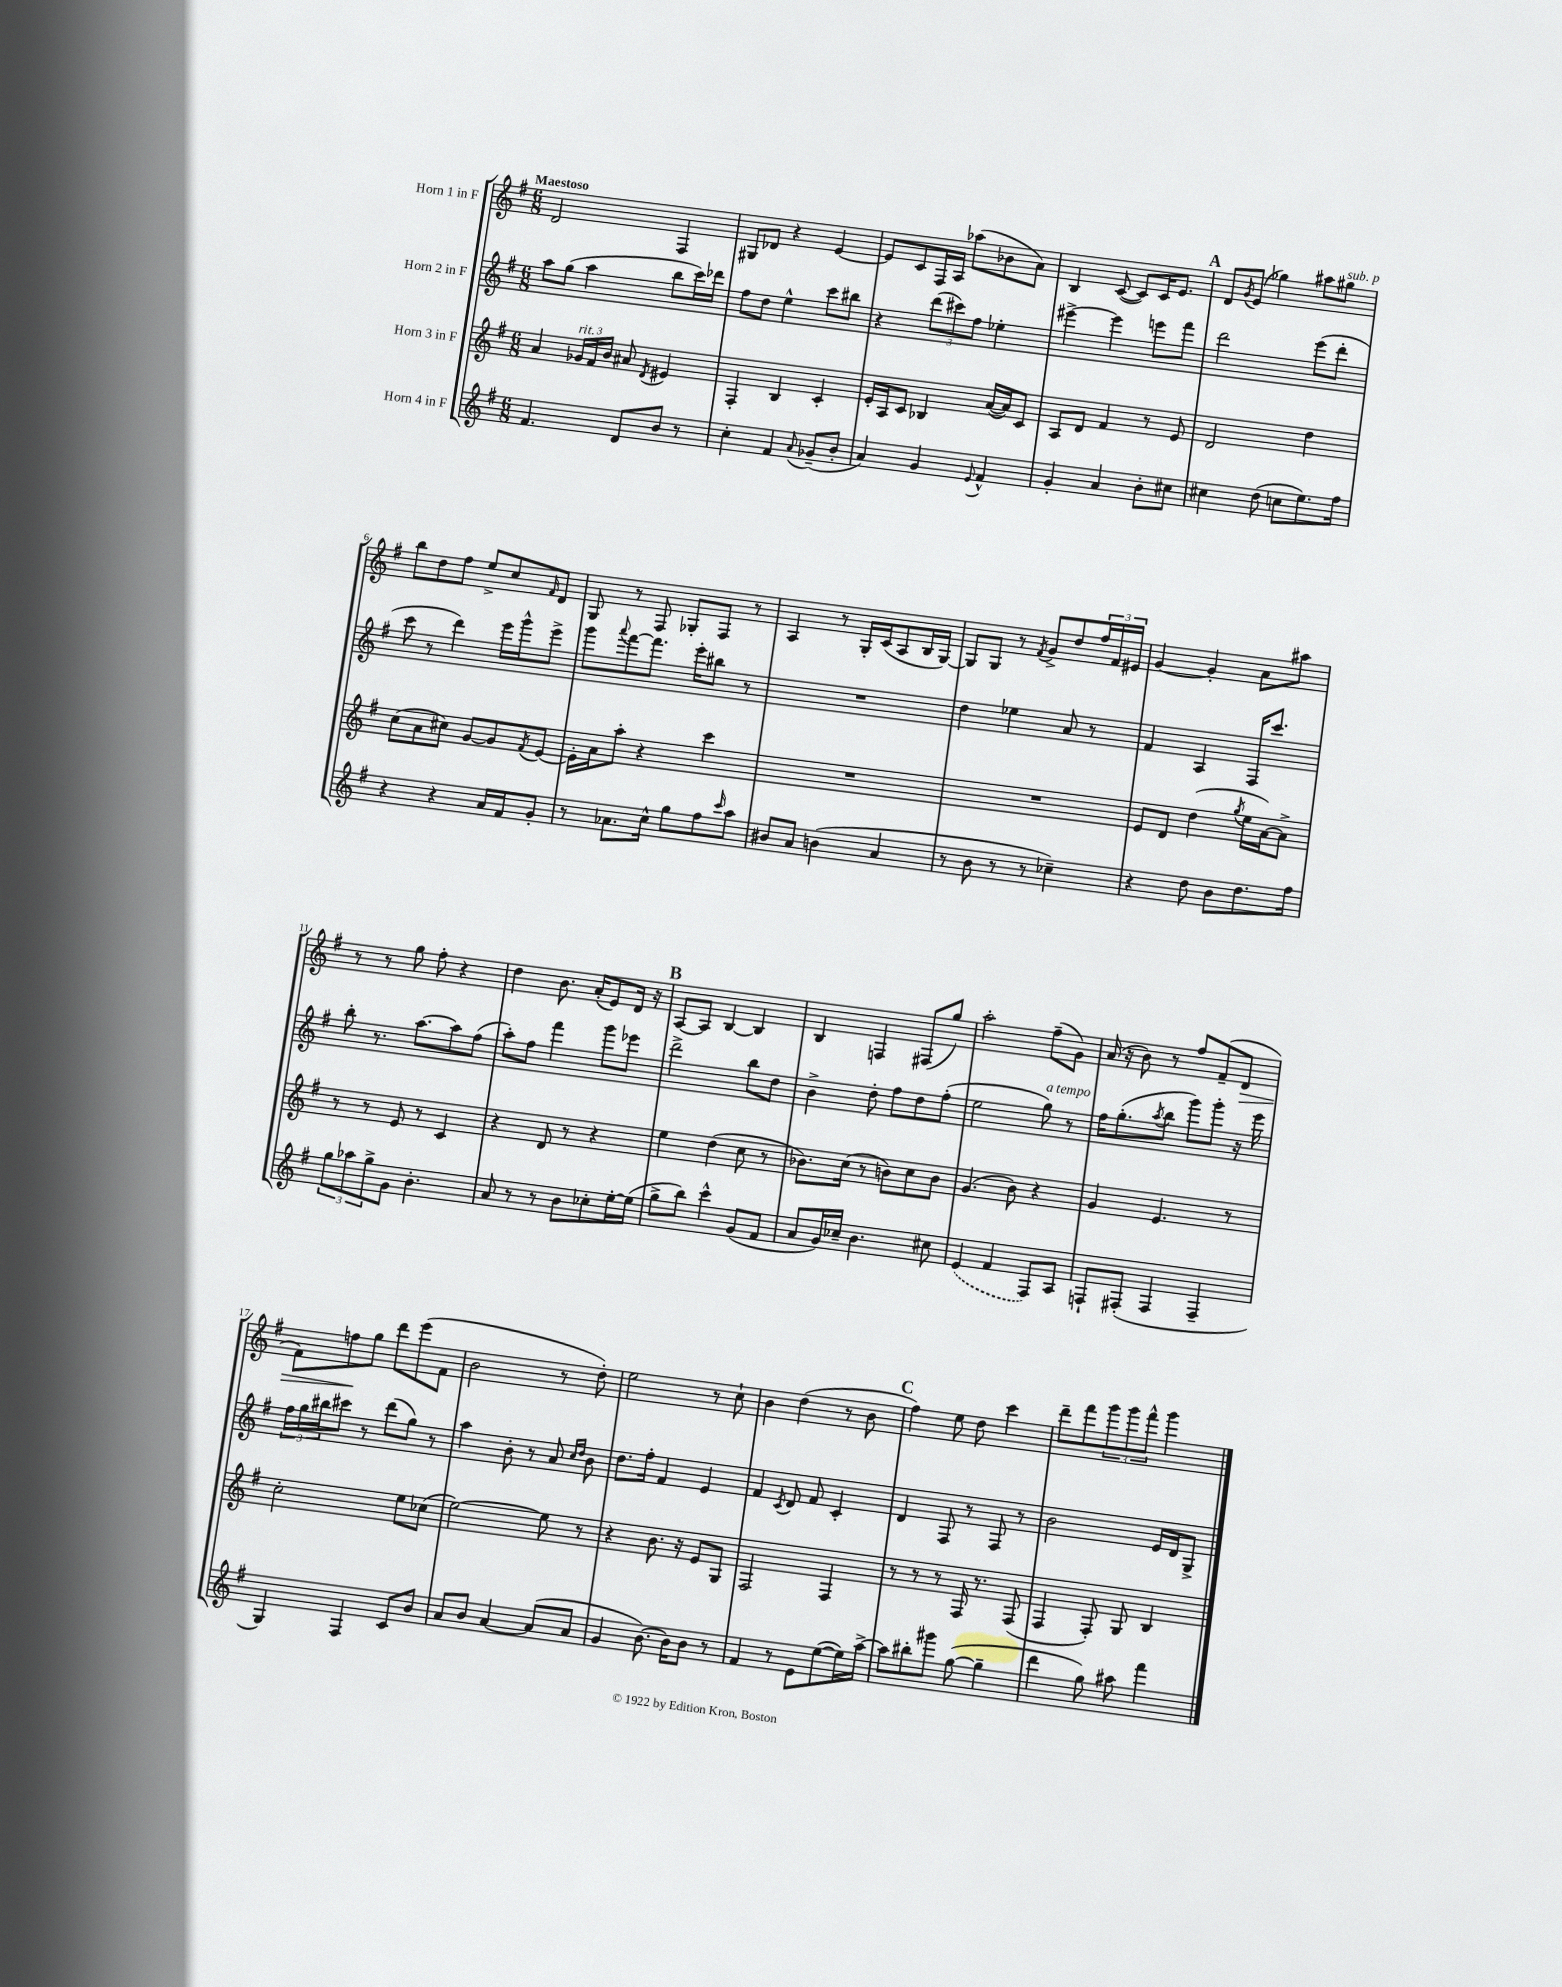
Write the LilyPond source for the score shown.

<<
\new StaffGroup <<
\new Staff = "s0" \with { instrumentName = "Horn 1 in F" } {
    \clef treble \key g \major \numericTimeSignature \time 6/8 \tempo "Maestoso"
    d'2 fis4 |
    gis8 des'8 r4 e'4~ |
    e'8 c'8 fis16 a16 aes''8( bes'8 a'8) |
    b4 c'8~( c'8) c'16 e'8. |
    \mark \markup { \bold "A" } d'8 \acciaccatura { g'8 } e'8( ges''4) ais''8 gis''8^\markup { \italic "sub. p" } |
    b''8 d''8 fis''8 e''8-> c''8 \grace { fis'16 } d'8 |
    g8 r8 fis8 ges8-. fis8 r8 |
    a4 r8 g16-. c'16( a8 b16 g16~) |
    g8 g8 r8 \acciaccatura { fis'8 } g'8-> d''8 \tuplet 3/2 { fis''16 fis'16 eis'16 } |
    g'4~ g'4-. a'8 ais''8 |
    r8 r8 g''8 fis''8-. r4 |
    d''4 b'8. a'16-.( e'8) d'16 r16 |
    \mark \markup { \bold "B" } a8~ a8 b4~ b4 |
    b4 f4 fis8( g''8) |
    a''2-. fis''8--( g'8) |
    a'16( r16 b'8) r8 fis''8 fis'8--( d'8\> |
    fis'8) f''8\! g''8 d'''8 e'''8( fis'8 |
    b'2 r8 d''8-.) |
    e''2 r8 c''8-! |
    b'4 d''4( r8 b'8 |
    \mark \markup { \bold "C" } fis''4) e''8 d''8 c'''4 |
    d'''8-- fis'''8 \tuplet 3/2 { g'''8 g'''8 fis'''8-^ } g'''4 \bar "|." |
}
\new Staff = "s1" \with { instrumentName = "Horn 2 in F" } {
    \clef treble \key g \major \numericTimeSignature \time 6/8
    a''8 g''8( a''4 b''8 c'''16) des'''16 |
    fis''8 d''8 e''4-^ c'''8 bis''8 |
    r4 \tuplet 3/2 { d'''8( cis'''8) fis''8 } ees''4-. |
    eis'''4~-> eis'''4 e'''8 fis'''8 |
    \mark \markup { \bold "A" } d'''2 e'''8( d'''8-. |
    c'''8 r8 d'''4) e'''16 g'''16-^ e'''8-> |
    g'''8 \appoggiatura { a'''8 } fis'''8~ fis'''8. e'''16-. bis''8 r8 |
    R2. |
    d''4 ees''4 a'8 r8 |
    fis'4 a4 fis16 c'''8. |
    b''8-. r8. a''8.~ a''8 fis''8( |
    a''8-.) fis''8 fis'''4 g'''8 ees'''8 |
    \mark \markup { \bold "B" } d'''2-> b''8 d''8 |
    b'4-> d''8-. fis''8 d''8 fis''8-.( |
    e''2 g''8^\markup { \italic "a tempo" }) r8 |
    fis''16 g''8.-.( \acciaccatura { a''8 } b''8 g'''8) g'''8-. r16 e'''16 |
    \tuplet 3/2 { fis''16 g''16 bis''16 } cis'''8 r8 d'''8( g''8) r8 |
    a''4 b'8-. r8 a'8 \grace { c''16 d''16 } b'8 |
    d''8. fis''16-. fis'4 e'4 |
    fis'4 \acciaccatura { c'8 } d'8 fis'8 c'4-. |
    \mark \markup { \bold "C" } d'4 fis8 r8 fis8 r8 |
    b'2 e'16 d'16 g8-> \bar "|." |
}
\new Staff = "s2" \with { instrumentName = "Horn 3 in F" } {
    \clef treble \key g \major \numericTimeSignature \time 6/8
    a'4 \tuplet 3/2 { ges'16^\markup { \italic "rit." } fis'16 b'16 } ais'8 \acciaccatura { d'8 } eis'4 |
    fis4-. b4 c'4-. |
    e'16-. a16 c'8 bes4 a'16~( a'16) c'8 |
    a8 d'8 fis'4 r8 e'8 |
    \mark \markup { \bold "A" } d'2 d''4 |
    c''8( a'8 cis''8) g'8~ g'8 \acciaccatura { fis'8 } e'8~ |
    e'16-. a'16 a''8-. r4 c'''4 |
    R2. |
    R2. |
    e'8 d'8 d''4( \acciaccatura { g''8 } e''16 a'16~) a'8-> |
    r8 r8 e'8 r8 c'4 |
    r4 d'8 r8 r4 |
    \mark \markup { \bold "B" } e''4 d''4( c''8 r8 |
    bes'8.) c''16( r8 b'8) c''8 b'8 |
    g'4.( b'8) r4 |
    g'4 e'4. r8 |
    c''2-. e''8 ces''8( |
    e''2~) e''8 r8 |
    r4 b'8. r16 e'8 g8 |
    fis2 fis4 |
    \mark \markup { \bold "C" } r8 r8 r8 fis16 r8. fis8( |
    fis4 fis8-.) g8 b4 \bar "|." |
}
\new Staff = "s3" \with { instrumentName = "Horn 4 in F" } {
    \clef treble \key g \major \numericTimeSignature \time 6/8
    fis'4. d'8 b'8 r8 |
    c''4-. fis'4 \appoggiatura { a'8 } ges'8--( b'8-. |
    a'4) g'4 \appoggiatura { e'8 } fis'4-^ |
    g'4-. a'4 b'8-. cis''8 |
    \mark \markup { \bold "A" } cis''4 d''8( c''8 e''8.) fis''16 |
    r4 r4 a'16 fis'16 g'8-. |
    r8 aes'8. c''16-^ g''8 fis''8 \grace { c'''16 } a''8 |
    bis'8 a'8 b'4( a'4 |
    r8 b'8 r8 r8 ces''4--) |
    r4 d''8 b'8 d''8. fis''16 |
    \tuplet 3/2 { g''8 aes''8 g''8-> } g'8 b'4.-. |
    a'8 r8 r8 b'8 ces''8-. e''16~-. e''16( |
    \mark \markup { \bold "B" } g''8-> b''8) c'''4-^ g'8( fis'8 |
    a'8 g'16) ces''16-- b'4. cis''8 |
    \once \slurDashed e'4( fis'4 fis8) a8 |
    f8-! fis8-.( fis4 fis4-- |
    g4) fis4 c'8 b'8 |
    a'8 b'8 a'4~ a'8( a'8 |
    g'4 b'8.~) b'16 b'8 r8 |
    fis'4 r8 e'8 e''8~( e''16) a''16~-> |
    \mark \markup { \bold "C" } a''8 bis''8-. gis'''8 g''8~( g''4-- |
    d'''4 g''8) ais''8 fis'''4 \bar "|." |
}
>>
>>
